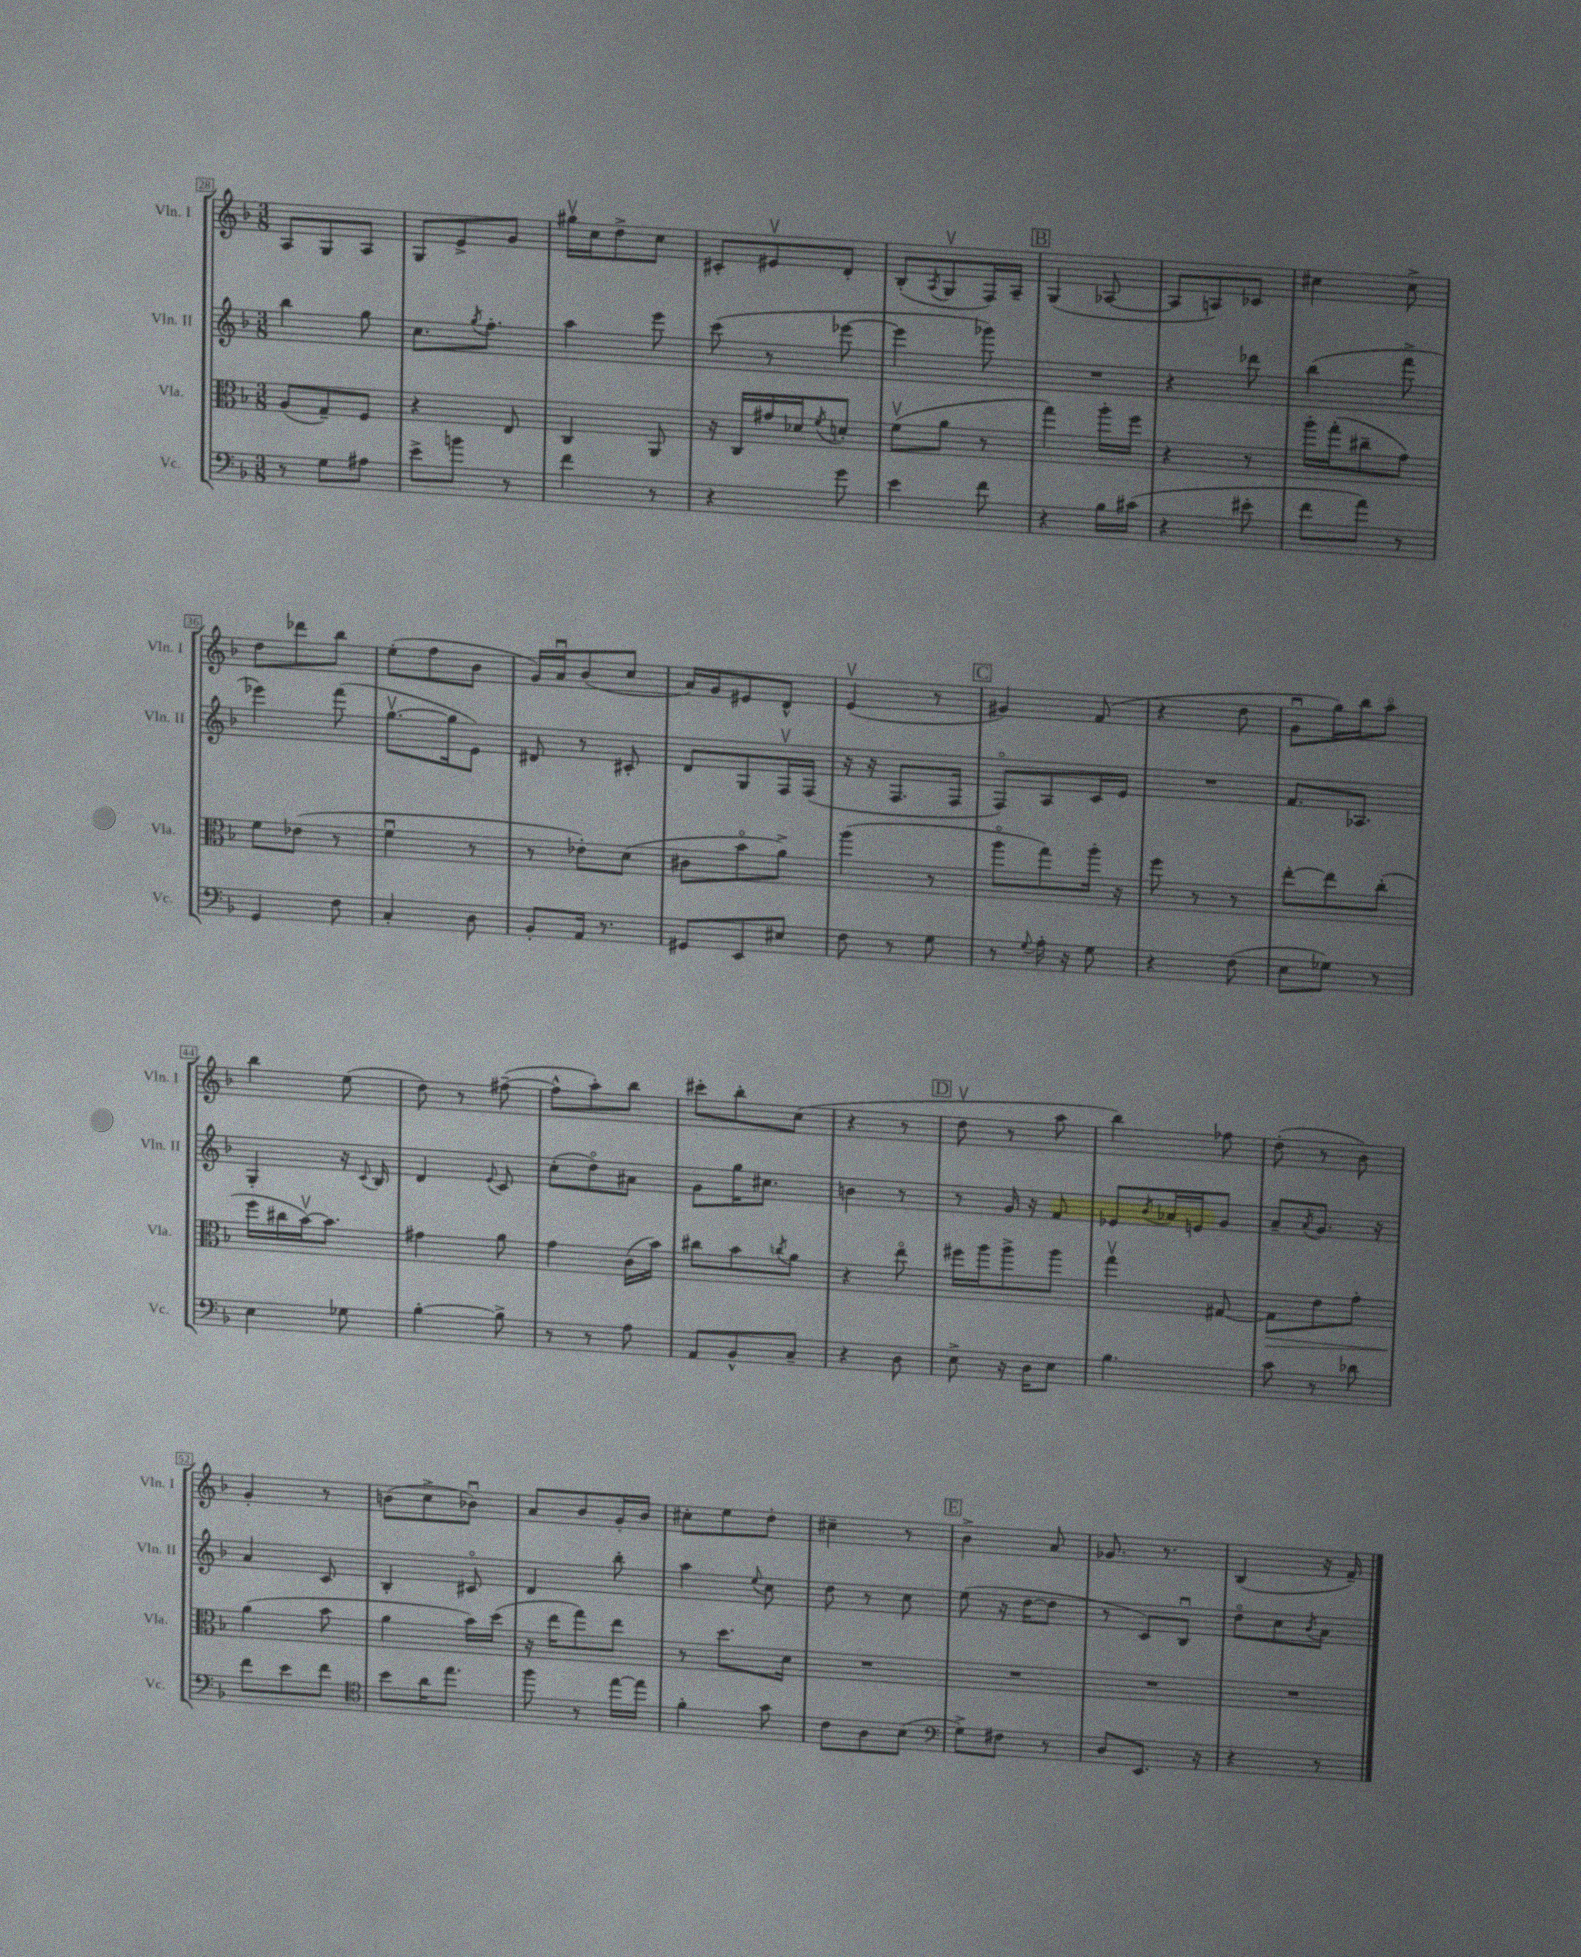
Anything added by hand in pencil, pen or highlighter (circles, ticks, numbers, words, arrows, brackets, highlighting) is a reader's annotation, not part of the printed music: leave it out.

**kern	**kern	**kern	**kern
*staff4	*staff3	*staff2	*staff1
*clefF4	*clefC3	*clefG2	*clefG2
*k[b-]	*k[b-]	*k[b-]	*k[b-]
*M3/8	*M3/8	*M3/8	*M3/8
8r	(8A/L	4bb-\	8A/L
8G\L	8G~/)	.	8G/
8A#\J	8F/J	8gg\	8A/J
=	=	=	=
8e^\L	4r	8.cc\L	8G/L
8b\J	.	.	8e^/
.	.	8qgg/	.
.	.	8.ff'\J	.
8r	8E/	.	8g/J
=	=	=	=
4f\	4C/	4aa\	16gg#v\LL
.	.	.	16cc\J
.	.	.	8dd^\
8r	8AA/	8eee\	8cc\J
=	=	=	=
4r	16r	(8ccc\	8c#'/L
.	16C/LL	.	.
.	16g#/	8r	8e#v/
.	16d-/J	.	.
.	8qf/	.	.
8g\	8d'/J	[8eee-\	8d'/J
=	=	=	=
4e\	(8fv\L	4eee-\]	(8B-'/L
.	.	.	8qA/
.	8a\J	.	8Gv/
8f\	8r	8ggg-\)	16F/L)
.	.	.	16A~/JJ
=	=	=	=
4r	4gg\)	4.r	(4G/
16B-\LL	16aa'\LL	.	[8A-/
(16c#\JJ	16ff\JJ	.	.
=	=	=	=
4r	4r	4r	8A-/]L
.	.	.	8A/)
8e#'\	8r	8ddd-\	8c-/J
=	=	=	=
8f\L	16aa'\LL	(4bb-\	4cc#\
.	(16gg'\J	.	.
8a\J)	8cc#~\	.	.
8r	8g\J)	8fff^\	8cc#^\
=	=	=	=
4GG/	8f\L	4eee-\)	8dd\L
.	(8e-\J	.	8ddd-\
8F\	8r	(8fff\	8bb-\J
=	=	=	=
4C'/	4fu\	[8.ggv\L	(8ee'\L
.	.	.	8ff\
.	.	16gg\]k	.
8D\	8r	8e\J)	8b-\J
=	=	=	=
8BB-'/L	8r	8d#/	16g/LL)
.	.	.	16au/J
16AA/Jk	8e-'\L)	8r	(8b-/
8.r	.	.	.
.	(8d\J	8c#'/	8cc/J
=	=	=	=
8GG#/L	8c#\L	8d/L	16a/LL)
.	.	.	16g/J
8EE/	8b-o\	8G/	8e#/
8E#/J	8a^\J)	16Fv/L	8d^^/J
.	.	(16F/JJ	.
=	=	=	=
8F\	(4aa\	16r	(4ev/
.	.	16r	.
8r	.	8.F/L	.
8G\	8r	.	8r
.	.	16F/Jk	.
=	=	=	=
8r	8aao\L	8Fo/L)	4g#/)
8qqG/	.	.	.
16A'\	8gg\)	8A/	.
16r	.	.	.
8G\	16aa'\Jk	16c/L	(8f/
.	16r	16e/JJ	.
=	=	=	=
4r	8ff\	4.r	4r
.	8r	.	.
(8F\	8r	.	8dd\
=	=	=	=
8E\L	[8ee'\L	8.f/L	8gu\L
8G-\J)	8ee\]	.	16gg\L)
.	.	8.A-/J	16bb-\J
8r	(8cc'\J	.	8aao\J
=	=	=	=
4E\	16ff\LL	4G'/	4bb-\
.	16cc#\	.	.
.	[16b-v\J)	.	.
.	8.b-\]J	.	.
8G-\	.	16r	(8ee\
.	.	8qqc/	.
.	.	16B-/	.
=	=	=	=
[4B-'\	4g#\	4d/	8dd\)
.	.	.	8r
.	.	8qqe/	.
8B-^\]	8a\	8c/	([8ff#~\
=	=	=	=
8r	4g\	(8cc'\L	8ff#^^\]L
8r	.	8ddo\)	8aa'\)
8A\	(16c\LL	8a#\J	8bb-\J
.	16b-\JJ)	.	.
=	=	=	=
8AA/L	8cc#\L	8g\L	8ccc#'\L
8BB-^^/	8b-\	16gg\K	8bb-'\
.	.	8.cc#\J	.
.	8qcc/	.	.
8C~/J	8a\J	.	(8cc\J
=	=	=	=
4r	4r	4b\	4r
8D\	8eeo\	8r	8r
=	=	=	=
8E^\	16ff#\LL	8r	8ddv\
.	16aa\J	.	.
16r	8aa^\	16g/	8r
16D\LK	.	16r	.
8E\J	8aa\J	8f/	8aa\
=	=	=	=
4.B-\	4ggv\	8e-/L	4bb-\)
.	.	8qb-/	.
.	.	16a-/L	.
.	.	16e/J	.
.	[8G#/	8g/J	8ff-\
=	=	=	=
8c\	8G#\]L	8a~/L	(8dd'\
.	.	8qa/	.
8r	8e\	8.g/J	8r
8d-\	8g'\J	.	8b-\)
.	.	16r	.
=	=	=	=
8f\L	(4a\	4a/	4g'/
8e\	.	.	.
8f\J	8b-\	8c/	8r
=	=	=	=
*clefC4	*	*	*
8b-\L	4a\	4B-'/	(8b\L
16a\K	.	.	8cc^\
8.ee\J	.	.	.
.	16b-\LL)	8c#o/	8b-u\J)
.	(16dd\JJ	.	.
=	=	=	=
8ff\	16r	4d/	8a/L
.	16ee\LK	.	.
8r	8gg\)	.	8b-/
[16ee\LL	8ee\J	8bb-'\	16g'/L
16ee\]JJ	.	.	16b-/JJ
=	=	=	=
4f'\	8r	4aa\	8cc#'\L
.	8.dd\L	.	8ee\
.	.	8qqee/	.
8g\	.	8cc\	8dd'\J
.	16d\Jk	.	.
=	=	=	=
8c\L	4.r	8dd\	4cc#~\
8A\	.	8r	.
(8B-\J	.	8cc\	8r
=	=	=	=
*clefF4	*	*	*
8G^\L)	4.r	(8ee\	4b-^\
8F#\J	.	16r	.
.	.	[16dd\LK	.
8r	.	8dd\]J	8a/
=	=	=	=
8D/L	4.r	8r	8.g-/
8.EE/J	.	8c/L)	.
.	.	.	8.r
.	.	8B-u/J	.
16r	.	.	.
=	=	=	=
4r	4.r	8ddo\L	(4B-/
.	.	8cc\	.
.	.	8qb-/	.
8r	.	8a\J	16r
.	.	.	16f~/)
==	==	==	==
*-	*-	*-	*-
